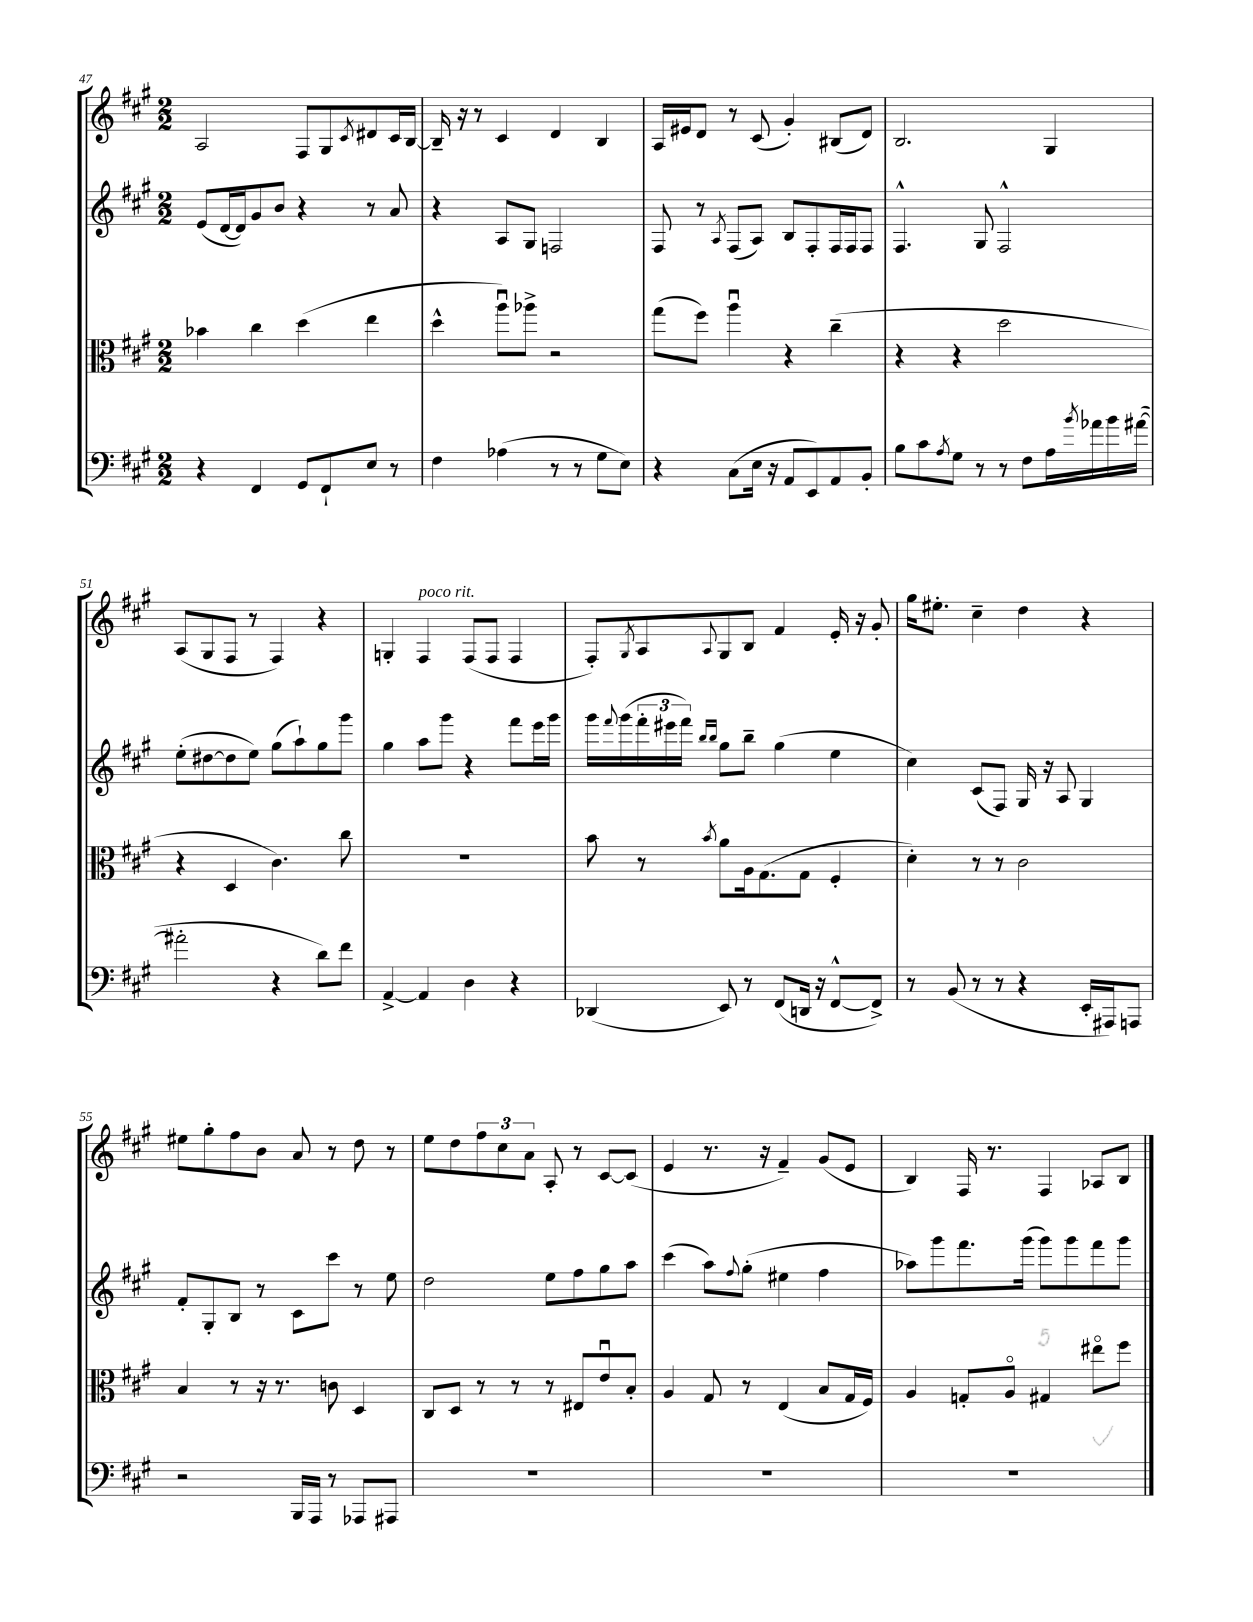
<<
\new StaffGroup <<
\new Staff = "s0" {
    \clef treble \key a \major \numericTimeSignature \time 2/2
    a2 fis8 gis8 \acciaccatura { cis'8 } dis'8 cis'16 b16~ |
    b16-- r16 r8 cis'4 d'4 b4 |
    a16 eis'16 d'8 r8 cis'8( gis'4-.) bis8( d'8) |
    b2. gis4 |
    a8( gis8 fis8 r8 fis4) r4 |
    g4-. fis4^\markup { \italic "poco rit." } fis8( fis8 fis4 |
    fis8-.) \acciaccatura { gis8 } a8 \appoggiatura { a8 } gis8 b8 fis'4 e'16-. r16 gis'8-. |
    gis''16 eis''8.-. cis''4-- d''4 r4 |
    eis''8 gis''8-. fis''8 b'8 a'8 r8 d''8 r8 |
    e''8 d''8 \tuplet 3/2 { fis''8 cis''8 a'8 } a8-. r8 cis'8~ cis'8( |
    e'4 r8. r16 fis'4--) gis'8( e'8 |
    b4) fis16 r8. fis4 aes8 b8 \bar "|." |
}
\new Staff = "s1" {
    \clef treble \key a \major \numericTimeSignature \time 2/2
    e'8( d'16~ d'16) gis'8 b'8 r4 r8 a'8 |
    r4 a8 gis8 f2 |
    fis8 r8 \acciaccatura { a8 } fis8( a8) b8 fis8-. fis16 fis16 fis8 |
    fis4.-^ gis8 fis2-^ |
    e''8-.( dis''8~ dis''8 e''8) gis''8( a''8-!) gis''8 gis'''8 |
    gis''4 a''8 gis'''8 r4 fis'''8 e'''16 gis'''16 |
    gis'''16 \appoggiatura { fis'''8 } gis'''16( \tuplet 3/2 { fis'''16-. eis'''16 fis'''16) } \grace { b''16 b''16 } gis''8 b''8-- gis''4( e''4 |
    cis''4) cis'8( fis8) gis16 r16 a8 gis4 |
    fis'8-. gis8-. b8 r8 cis'8 cis'''8 r8 e''8 |
    d''2 e''8 fis''8 gis''8 a''8 |
    cis'''4( a''8) \appoggiatura { fis''8 } gis''8-.( eis''4 fis''4 |
    aes''8) gis'''8 fis'''8. gis'''16( gis'''8) gis'''8 fis'''8 gis'''8 \bar "|." |
}
\new Staff = "s2" {
    \clef alto \key a \major \numericTimeSignature \time 2/2
    bes'4 cis''4 d''4( e''4 |
    d''4-^ a''8\downbow) aes''8-> r2 |
    gis''8( fis''8) a''4\downbow r4 cis''4--( |
    r4 r4 d''2 |
    r4 d4 cis'4.) cis''8 |
    R1 |
    b'8 r8 \acciaccatura { b'8 } a'8 a16 gis8.( gis8 fis4-. |
    d'4-.) r8 r8 cis'2 |
    b4 r8 r16 r8. c'8 d4 |
    cis8 d8 r8 r8 r8 eis8 e'8\downbow b8-. |
    a4 gis8 r8 e4( b8 gis16 fis16) |
    a4 g8-. a8\flageolet gis4 eis''8\flageolet fis''8 \bar "|." |
}
\new Staff = "s3" {
    \clef bass \key a \major \numericTimeSignature \time 2/2
    r4 fis,4 gis,8 fis,8-! e8 r8 |
    fis4 aes4( r8 r8 gis8 e8) |
    r4 cis8( e16 r16 a,8 e,8) a,8 b,8-. |
    b8 cis'8 \acciaccatura { a8 } gis8 r8 r8 fis8 a16 \acciaccatura { b'8 } aes'16 b'16 ais'16~( |
    ais'2-. r4 d'8) fis'8 |
    a,4~-> a,4 d4 r4 |
    des,4( e,8) r8 fis,8( d,16 r16 fis,8~-^ fis,8->) |
    r8 b,8( r8 r8 r4 e,16-. ais,,16) a,,8 |
    r2 b,,16 a,,16 r8 aes,,8 ais,,8 |
    R1 |
    R1 |
    R1 \bar "|." |
}
>>
>>
\layout { \context { \Score currentBarNumber = #47 } }
